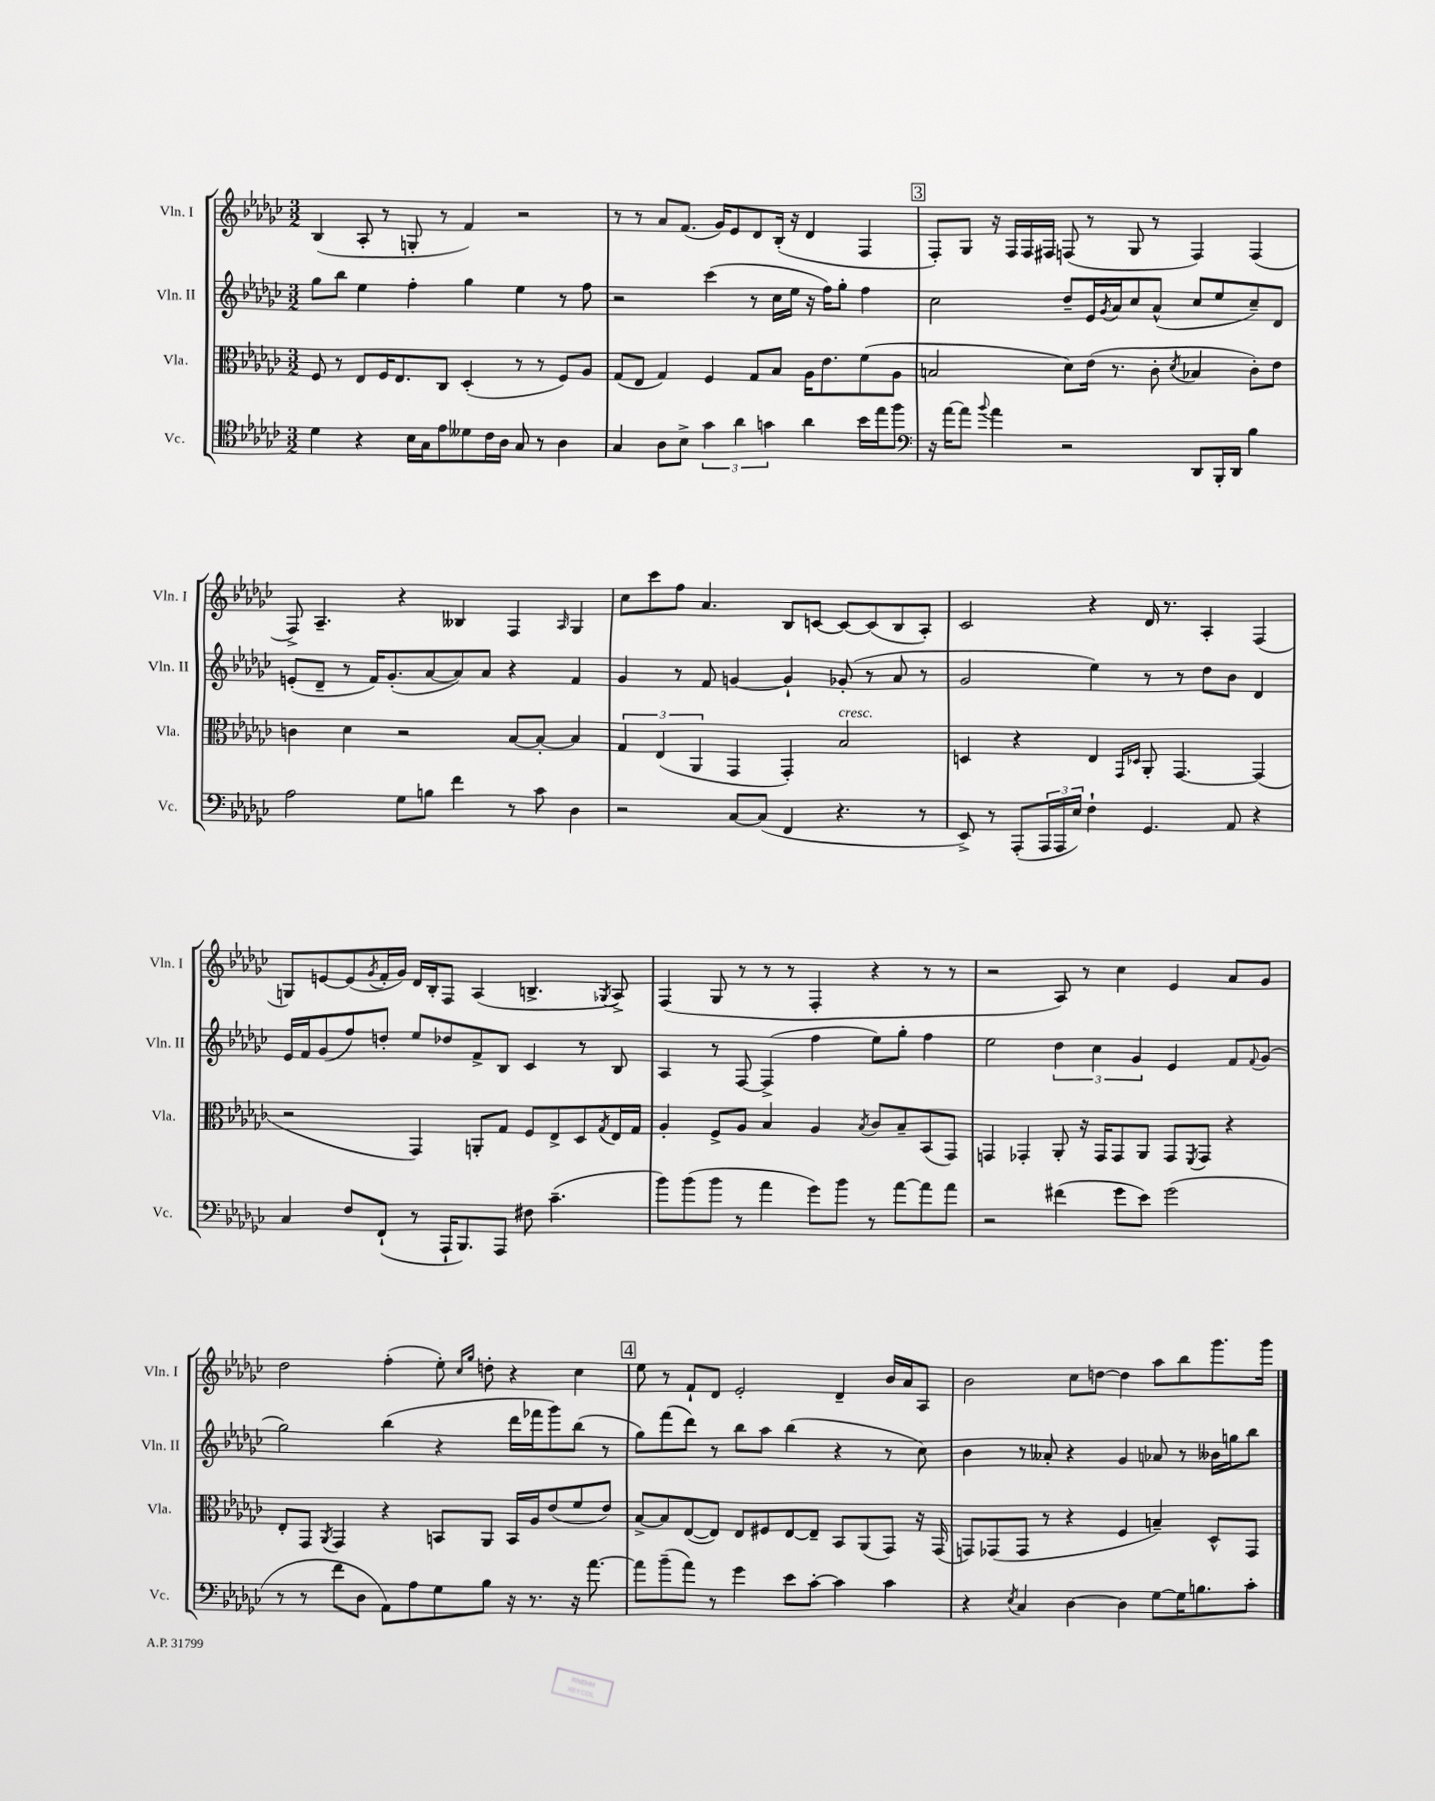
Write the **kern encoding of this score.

**kern	**kern	**kern	**kern
*staff4	*staff3	*staff2	*staff1
*clefC4	*clefC3	*clefG2	*clefG2
*k[b-e-a-d-g-c-]	*k[b-e-a-d-g-c-]	*k[b-e-a-d-g-c-]	*k[b-e-a-d-g-c-]
*M3/2	*M3/2	*M3/2	*M3/2
4d-	8F	8gg-	(4B-
.	8r	8bb-	.
4r	8E-	4ee-	8A-'
.	16F	.	8r
.	8.E-	.	.
16B-	.	4ff'	8G'
16G-	.	.	.
8e-	8C-	.	8r
8d--	(4D-'	4gg-	4f)
16c-	.	.	.
16A-	.	.	.
8G-	8r	4ee-	2r
8r	8r	.	.
4A-	8F)	8r	.
.	8A-	8ff	.
=	=	=	=
4G-	(8G-	2r	8r
.	8E-	.	8r
8A-	4G-)	.	8a-
8B-^	.	.	(8.f
6g-	4F	(4ccc-	.
.	.	.	16g-)
.	.	.	8e-
6a-	.	.	.
.	8G-	8r	8d-
6g	.	.	.
.	8B-	16cc-	(16B-'
.	.	16ee-	16r
4a-	16A-	16r	4d-
.	8.e-	16ff)	.
.	.	8gg-'	.
16b-	(8f	4ff	4F
16ee-	.	.	.
8ff	8A-	.	.
=	=	=	=
*clefF4	*	*	*
16r	2B	2cc-	8F')
[16a-	.	.	.
8a-]	.	.	8G-
8qqb-	.	.	.
4a-	.	.	16r
.	.	.	16F
.	.	.	16F
.	.	.	16F#
2r	8d-)	8dd-~	(8F
.	(16e-	16e-	8r
.	.	8qg-	.
.	8.r	16a-	.
.	.	8cc-	8G-
.	8c-'	(8a-^^	8r
.	8qd-	.	.
8DD-	4B-	8cc-	4F)
16BBB-'	.	8ee-	.
16DD-	.	.	.
4B-	8c-')	8cc-~)	(4F
.	8e-	8d-	.
=	=	=	=
2A-	4c	(8e'	8F^)
.	.	8d-~	4.A-~
.	4d-	8r	.
.	.	16f)	.
.	.	(8.g-'	.
8G-	2r	.	4r
8B	.	[8a-	.
4f	.	8a-])	4B--
.	.	8a-	.
8r	[8B-	4r	4F
8c-	8B-'_	.	.
.	.	.	16qqA-
4D-	4B-]	4f	4G-
=	=	=	=
2r	6G-	4g-	8cc-
.	.	.	8ccc-
.	(6E-	.	.
.	.	8r	8ff
.	6AA-	.	.
.	.	8f	4.a-
[8C-	4GG-	[4g	.
(8C-]	.	.	.
4FF	4GG-')	4g`]	8B-
.	.	.	[8c
4.r	2B-	(8g-'	8c_
.	.	8r	(8c]
.	.	8a-	8B-
8r	.	8r	8A-')
=	=	=	=
8EE-^)	4D	2g-	2c-
8r	.	.	.
(8AAA-'	4r	.	.
24AAA-	.	.	.
24AAA-	.	.	.
24E-)	.	.	.
4F`	4E-	4ee-)	4r
.	16qqGG-	.	.
.	16qqD-	.	.
4.GG-	8AA-'	8r	16d-
.	.	.	8.r
.	[4.GG-	8r	.
.	.	8dd-	4A-'
8AA-	.	8b-	.
4r	(4GG-]	4d-	(4F
=	=	=	=
4C-	2r	16e-	8G)
.	.	16f	.
.	.	(8g-	[8e
8F	.	8ff)	(8e]
.	.	.	8qg-
(8FF`	.	8dd'	16f'
.	.	.	16g-)
8r	4GG-)	8ee-	16d-
.	.	.	16B-'
16AAA-`	.	8dd-	8F
8.BBB-)	.	.	.
.	8AA'	8f^	(4A-
8AAA-	8G-	8B-	.
8F#	8F	4c-	4.B^
(4.c-~	8E-^	.	.
.	8D-	8r	.
.	8qG-	.	8qG-
.	16E-	8B-	8A-^)
.	16G-	.	.
=	=	=	=
8b-)	4A-'	4A-	(4F
(8b-	.	.	.
8b-	8F^	8r	8G-
8r	8A-	[8F	8r
4a-	4B-	(4F^]	8r
.	.	.	8r
8g-)	4A-	4ff	4F'
8b-	.	.	.
.	8qB-	.	.
8r	8c-	8ee-)	4r
[8a-	8B-~	8gg-'	.
8a-]	(8BB-	4ff	8r
8a-	8GG-)	.	8r
=	=	=	=
2r	4GG	2ee-	2r
.	4GG-'	.	.
(4f#	8AA-'	6dd-	8A-)
.	16r	.	8r
.	.	6cc-	.
.	16GG-	.	.
8g-	8GG-	.	4cc-
.	.	6g-	.
8e-)	8AA-	.	.
(2g-	8GG-	4e-	4e-
.	8qFF	.	.
.	8GG-	.	.
.	4r	8f	8a-
.	.	8qqf	.
.	.	(8g-	8g-
=	=	=	=
8r	8E-'	2gg-)	2dd-
8r	8GG-	.	.
.	8qAA-	.	.
8f	4GG-	.	.
8D-	.	.	.
8AA-)	4r	(4bb-	(4ff'
8A-	.	.	.
8G-	8BB	4r	8ee-')
.	.	.	16qqcc-
.	.	.	16qqgg-
8B-	8AA-	.	8dd'
16r	16BB	16ddd-	4r
8.r	16A-	16fff-	.
.	(8e-	8ggg-)	.
16r	8f	(8bb-	4cc-
[8.a-	.	.	.
.	8e-)	8r	.
=	=	=	=
8a-]	[8B-^	8gg-)	8ee-
(8b-~	8B-]	(8fff	8r
8a-)	([8E-	8ddd-)	8f`
8r	8E-])	8r	8d-
4g-	8E-	8bb-	2e-'
.	8F#	8aa-	.
8e-	[8E-	(4bb-	.
[8c-'	8E-~]	.	.
4c-]	8BB-	4r	4d-~
.	(8AA-	.	.
4c-	8GG-)	8r	16b-
.	.	.	16a-
.	16r	8cc-)	8A-
.	(16GG-	.	.
=	=	=	=
4r	8GG)	4b-	2b-
.	(8GG-	.	.
8qE-	.	.	.
4C-	8GG-	8r	.
.	8r	8a--'	.
[4D-	4r	4r	8cc-
.	.	.	[8dd
4D-]	4F	4g-	4dd]
[8G-	4B~)	8a-	8aa-
16G-]	.	8r	8bb-
8.B	.	.	.
.	8D-^^	16b--	8.ggg-
.	.	16gg	.
8c-'	8GG-	8bb-	.
.	.	.	16ggg-
==	==	==	==
*-	*-	*-	*-
